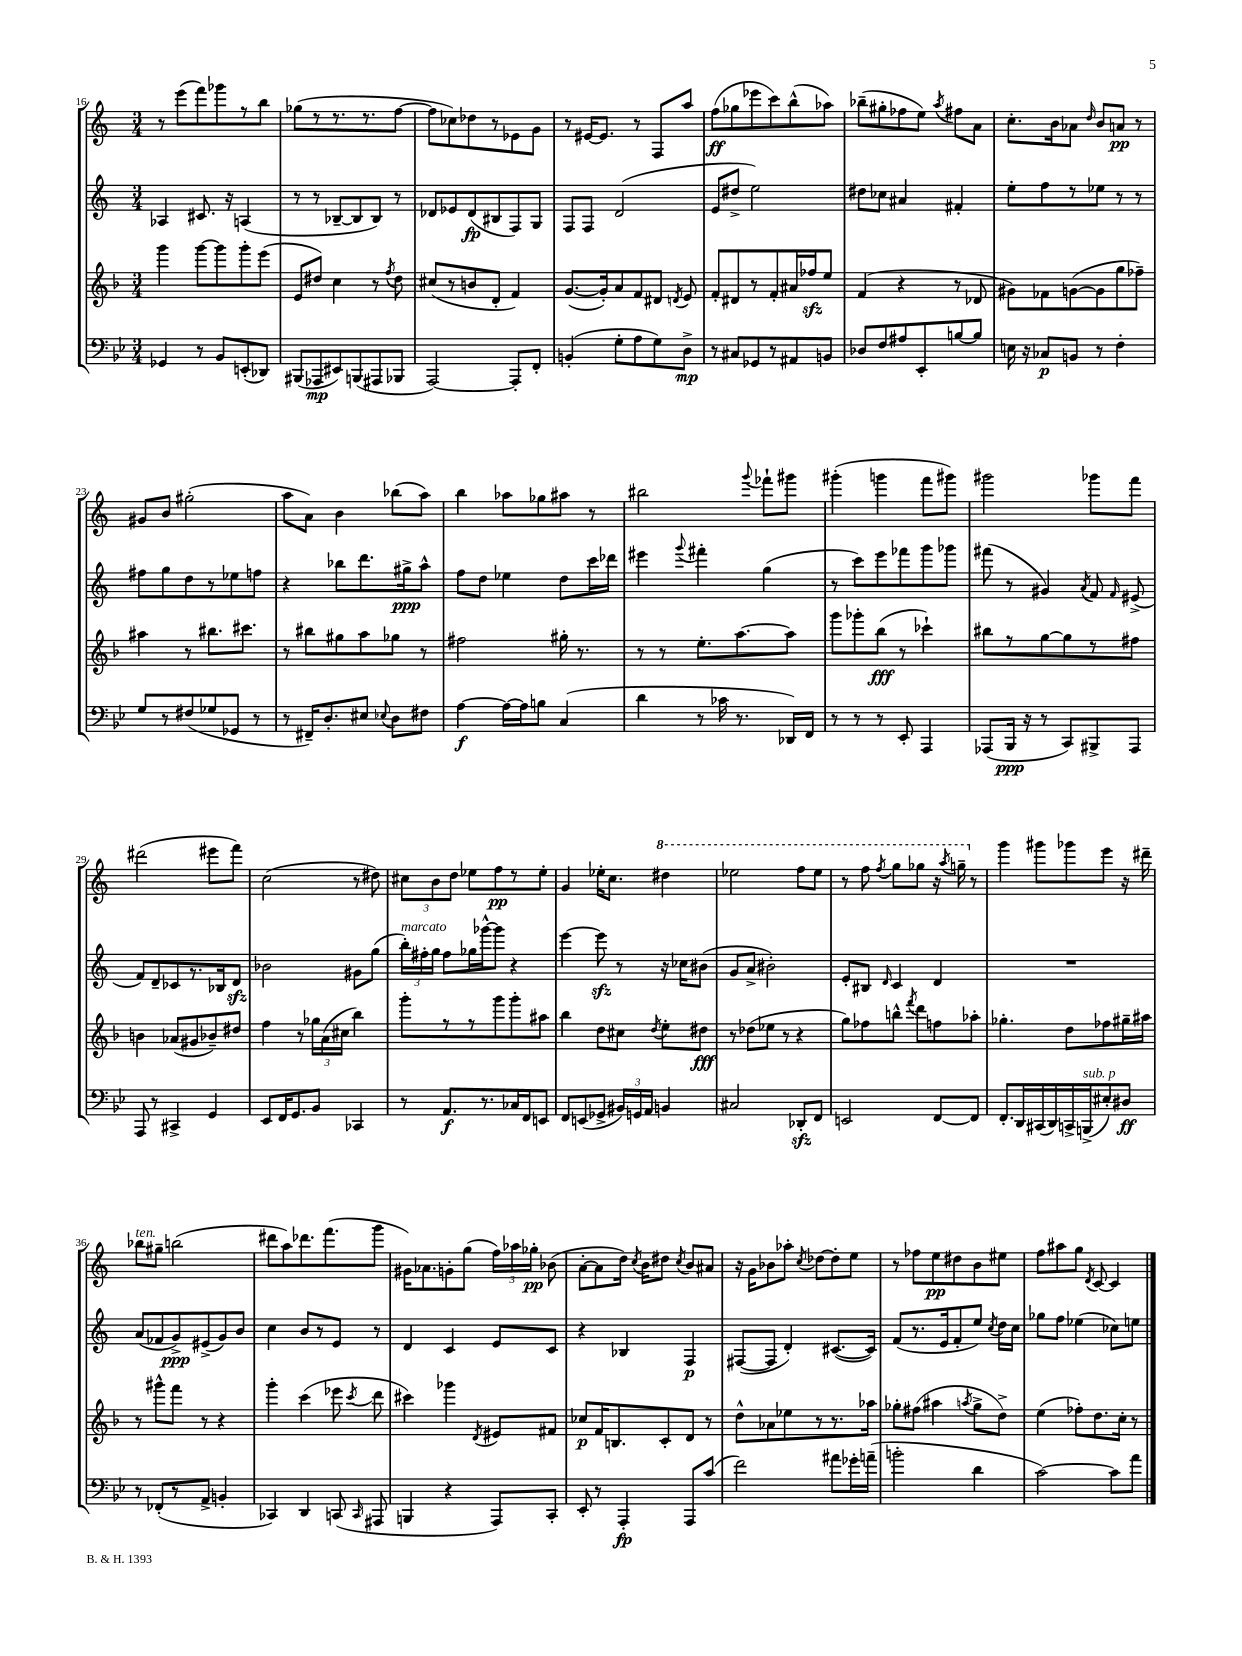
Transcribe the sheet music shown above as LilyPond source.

<<
\new StaffGroup <<
\new Staff = "s0" {
    \clef treble \key c \major \numericTimeSignature \time 3/4
    \autoBeamOff r8 e'''8[( f'''8) ges'''8 r8 b''8] |
    ges''8[( r8 r8. r8. f''8]~ |
    f''8[ ces''8) des''8 r8 ees'8 g'8] |
    r8 eis'16[~ eis'8.] r8 f8[ a''8] |
    f''8[\ff( ges''8 ees'''8 c'''8) b''8-^( aes''8]) |
    bes''8[--( gis''8-. fes''8 e''8]) \acciaccatura { a''8 } fis''8[ a'8] |
    c''8.[-. b'16 aes'8] \grace { d''16 } b'8[ a'8]\pp r8 |
    gis'8[ b'8] gis''2-.( |
    a''8[ a'8]) b'4 bes''8[( a''8]) |
    b''4 aes''8[ ges''8 ais''8] r8 |
    bis''2 \appoggiatura { g'''8 } fes'''8[-! gis'''8] |
    gis'''4-.( g'''4 f'''8[ gis'''8]) |
    gis'''2 ges'''8[ f'''8] |
    dis'''2( eis'''8[ f'''8]) |
    c''2( r8 dis''8) |
    \tuplet 3/2 { cis''8[ b'8 d''8] } ees''8[ f''8\pp r8 ees''8]-. |
    g'4 ees''16[-. c''8.] \ottava #1 dis'''4 |
    ees'''2 f'''8[ ees'''8] |
    r8 f'''8 \acciaccatura { f'''8 } g'''8[ ges'''8] r16 \acciaccatura { a'''8 } g'''16-- \ottava #0 r8 |
    g'''4 gis'''8[ ges'''8 e'''8] r16 dis'''16-- |
    bes''8[^\markup { \italic "ten." } gis''8]-- b''2( |
    dis'''8[ a''8) des'''8. f'''8.( g'''8] |
    gis'16[) aes'8. g'8-. g''8]( \tuplet 3/2 { f''16[) aes''16 ges''16]-.\pp } bes'8( |
    a'8[~-. a'8 d''16]) \acciaccatura { c''8 } b'16[ dis''8] \acciaccatura { c''8 } b'8[ ais'8] |
    r16 g'16[ bes'8 aes''8]-. \acciaccatura { c''8 } des''8[~ des''8-. e''8] |
    r8 fes''8[ e''8\pp dis''8 b'8 eis''8] |
    f''8[ ais''8 g''8] \acciaccatura { d'8 } c'8~ c'4 \bar "|." |
}
\new Staff = "s1" {
    \clef treble \key c \major \numericTimeSignature \time 3/4
    \autoBeamOff aes4 cis'8. r16 a4( |
    r8 r8 bes8[~-- bes8 bes8]) r8 |
    des'8[ ees'8 des'8\fp( bis8 f8) g8] |
    f8[ f8] d'2( |
    e'8[ dis''8]-> e''2) |
    dis''8[ ces''8] ais'4 fis'4-. |
    e''8[-. f''8 r8 ees''8] r8 r8 |
    fis''8[ g''8 d''8 r8 ees''8 f''8] |
    r4 bes''8[ d'''8. gis''16->\ppp a''8]-^ |
    f''8[ d''8] ees''4 d''8[ c'''16 des'''16] |
    eis'''4 \appoggiatura { g'''8 } fis'''4-. g''4( |
    r8 c'''8[) e'''8 fes'''8 g'''8 ges'''8] |
    fis'''8( r8 gis'4) \acciaccatura { a'8 } f'8 \grace { f'16 } eis'8->( |
    f'8[) d'8-- ces'8 r8. bes16 d'8]\sfz |
    bes'2 gis'8[ g''8]( |
    \tuplet 3/2 { b''16[-.^\markup { \italic "marcato" }) fis''16-. g''16] } fis''8[ ges''16 ges'''16~-^ ges'''8] r4 |
    e'''4~ e'''8\sfz r8 r16 ces''16[ bis'8]( |
    g'8[ a'8]-> bis'2-.) |
    e'8[-. bis8] \grace { d'16 } c'4 d'4 |
    R2. |
    a'8[( fes'8 g'8->\ppp) eis'8->( g'8) b'8] |
    c''4 b'8[ r8 e'8] r8 |
    d'4 c'4 e'8[ c'8] |
    r4 bes4 f4\p |
    fis8[~( fis8] d'4-.) cis'8.[~( cis'16]) |
    f'8[( r8. e'16 f'8-. e''8]) \acciaccatura { c''8 } d''16[ c''16] |
    ges''8[ f''8] ees''4( ces''8[) e''8] \bar "|." |
}
\new Staff = "s2" {
    \clef treble \key f \major \numericTimeSignature \time 3/4
    \autoBeamOff g'''4 g'''8[~ g'''8 g'''8-. e'''8]( |
    e'8[ dis''8]) c''4 r8 \acciaccatura { f''8 } dis''8 |
    cis''8[( r8 b'8 d'8]-. f'4) |
    g'8.[~( g'16-.) a'8 f'8 dis'8] \acciaccatura { d'8 } e'8 |
    f'8[-. dis'8 r8 f'8-. ais'16 fes''16\sfz e''8] |
    f'4( r4 r8 des'8 |
    gis'8[) fes'8 g'8~( g'8 g''8 fes''8]--) |
    ais''4 r8 bis''8.[ cis'''8.] |
    r8 bis''8[ gis''8 a''8 ges''8] r8 |
    fis''2 gis''16-. r8. |
    r8 r8 e''8.[-. a''8.~ a''8] |
    g'''8[ ges'''8-. bes''8]\fff( r8 ces'''4-!) |
    bis''8[ r8 g''8~ g''8 r8 fis''8] |
    b'4 aes'8[( gis'8 bes'8--) dis''8] |
    f''4 r8 \tuplet 3/2 { ges''16[ a'16( cis''16] } bes''4) |
    g'''8[-. r8 r8 g'''8 g'''8-. ais''8] |
    bes''4 d''8[ cis''8] \acciaccatura { d''8 } e''8[-. dis''8]\fff |
    r8 des''8[( ees''8] r8 r4 |
    g''8[) fes''8 b''8]-^ \acciaccatura { f'''8 } d'''8[ f''8 aes''8]-. |
    ges''4.-. d''8[ fes''8 gis''16-- ais''16] |
    r8 gis'''8[-^ f'''8] r8 r4 |
    g'''4-. c'''4( ees'''8 \acciaccatura { c'''8 } d'''8 |
    cis'''4) ges'''4 \acciaccatura { d'8 } eis'8[ fis'8] |
    ces''8[\p f'16 b8. c'8-. d'8] r8 |
    d''8[-^ aes'8 ees''8 r8 r8. aes''16] |
    ges''8[-. fis''8]( ais''4 \acciaccatura { a''8 } ges''8[-> d''8]->) |
    e''4( fes''8[-.) d''8. c''16]-. r8 \bar "|." |
}
\new Staff = "s3" {
    \clef bass \key bes \major \numericTimeSignature \time 3/4
    \autoBeamOff ges,4 r8 bes,8[ e,8-.( des,8]) |
    bis,,8[( aes,,8\mp eis,8) b,,8( ais,,8 bes,,8] |
    a,,2~) a,,8[-. f,8]-. |
    b,4-.( g8[-. a8 g8) d8]->\mp |
    r8 cis8[ ges,8 r8 ais,8 b,8] |
    des8[ f8 ais8 ees,8-. b8~ b8] |
    e16 r16 ces8[\p b,8] r8 f4-. |
    g8[ r8 fis8( ges8 ges,8] r8 |
    r8 fis,16[--) d8.-. eis8] \appoggiatura { ees8 } d8[ fis8] |
    a4~\f a16[~ a16 b8] c4( |
    d'4 r8 ces'16 r8. des,16[) f,16] |
    r8 r8 r8 ees,8-. a,,4 |
    aes,,8[( bes,,16]\ppp r16 r8 c,8[) bis,,8-> aes,,8] |
    a,,8 r8 cis,4-> g,4 |
    ees,8[ f,16 g,8. bes,8] ces,4 |
    r8 a,8.[\f r8. ces16 f,16 e,8] |
    f,8[ e,8( ges,8]-> \tuplet 3/2 { bis,16[) g,16 a,16] } b,4 |
    cis2 des,8[-.\sfz f,8] |
    e,2 f,8[~ f,8] |
    f,8.[-. d,16 cis,16( d,16) c,16-> b,,16->^\markup { \italic "sub. p" }( eis8-.) dis8]\ff |
    r8 fes,8[-.( r8 a,8]-> b,4-. |
    ces,4) d,4 c,8( \grace { c,16 } ais,,8 |
    b,,4 r4 a,,8[) c,8]-. |
    ees,8-. r8 a,,4-.\fp a,,8[ c'8]( |
    f'2) ais'8[ ges'16-. a'16]--( |
    b'2-. d'4 |
    c'2~) c'8[ a'8] \bar "|." |
}
>>
>>
\layout { \context { \Score currentBarNumber = #16 } }
